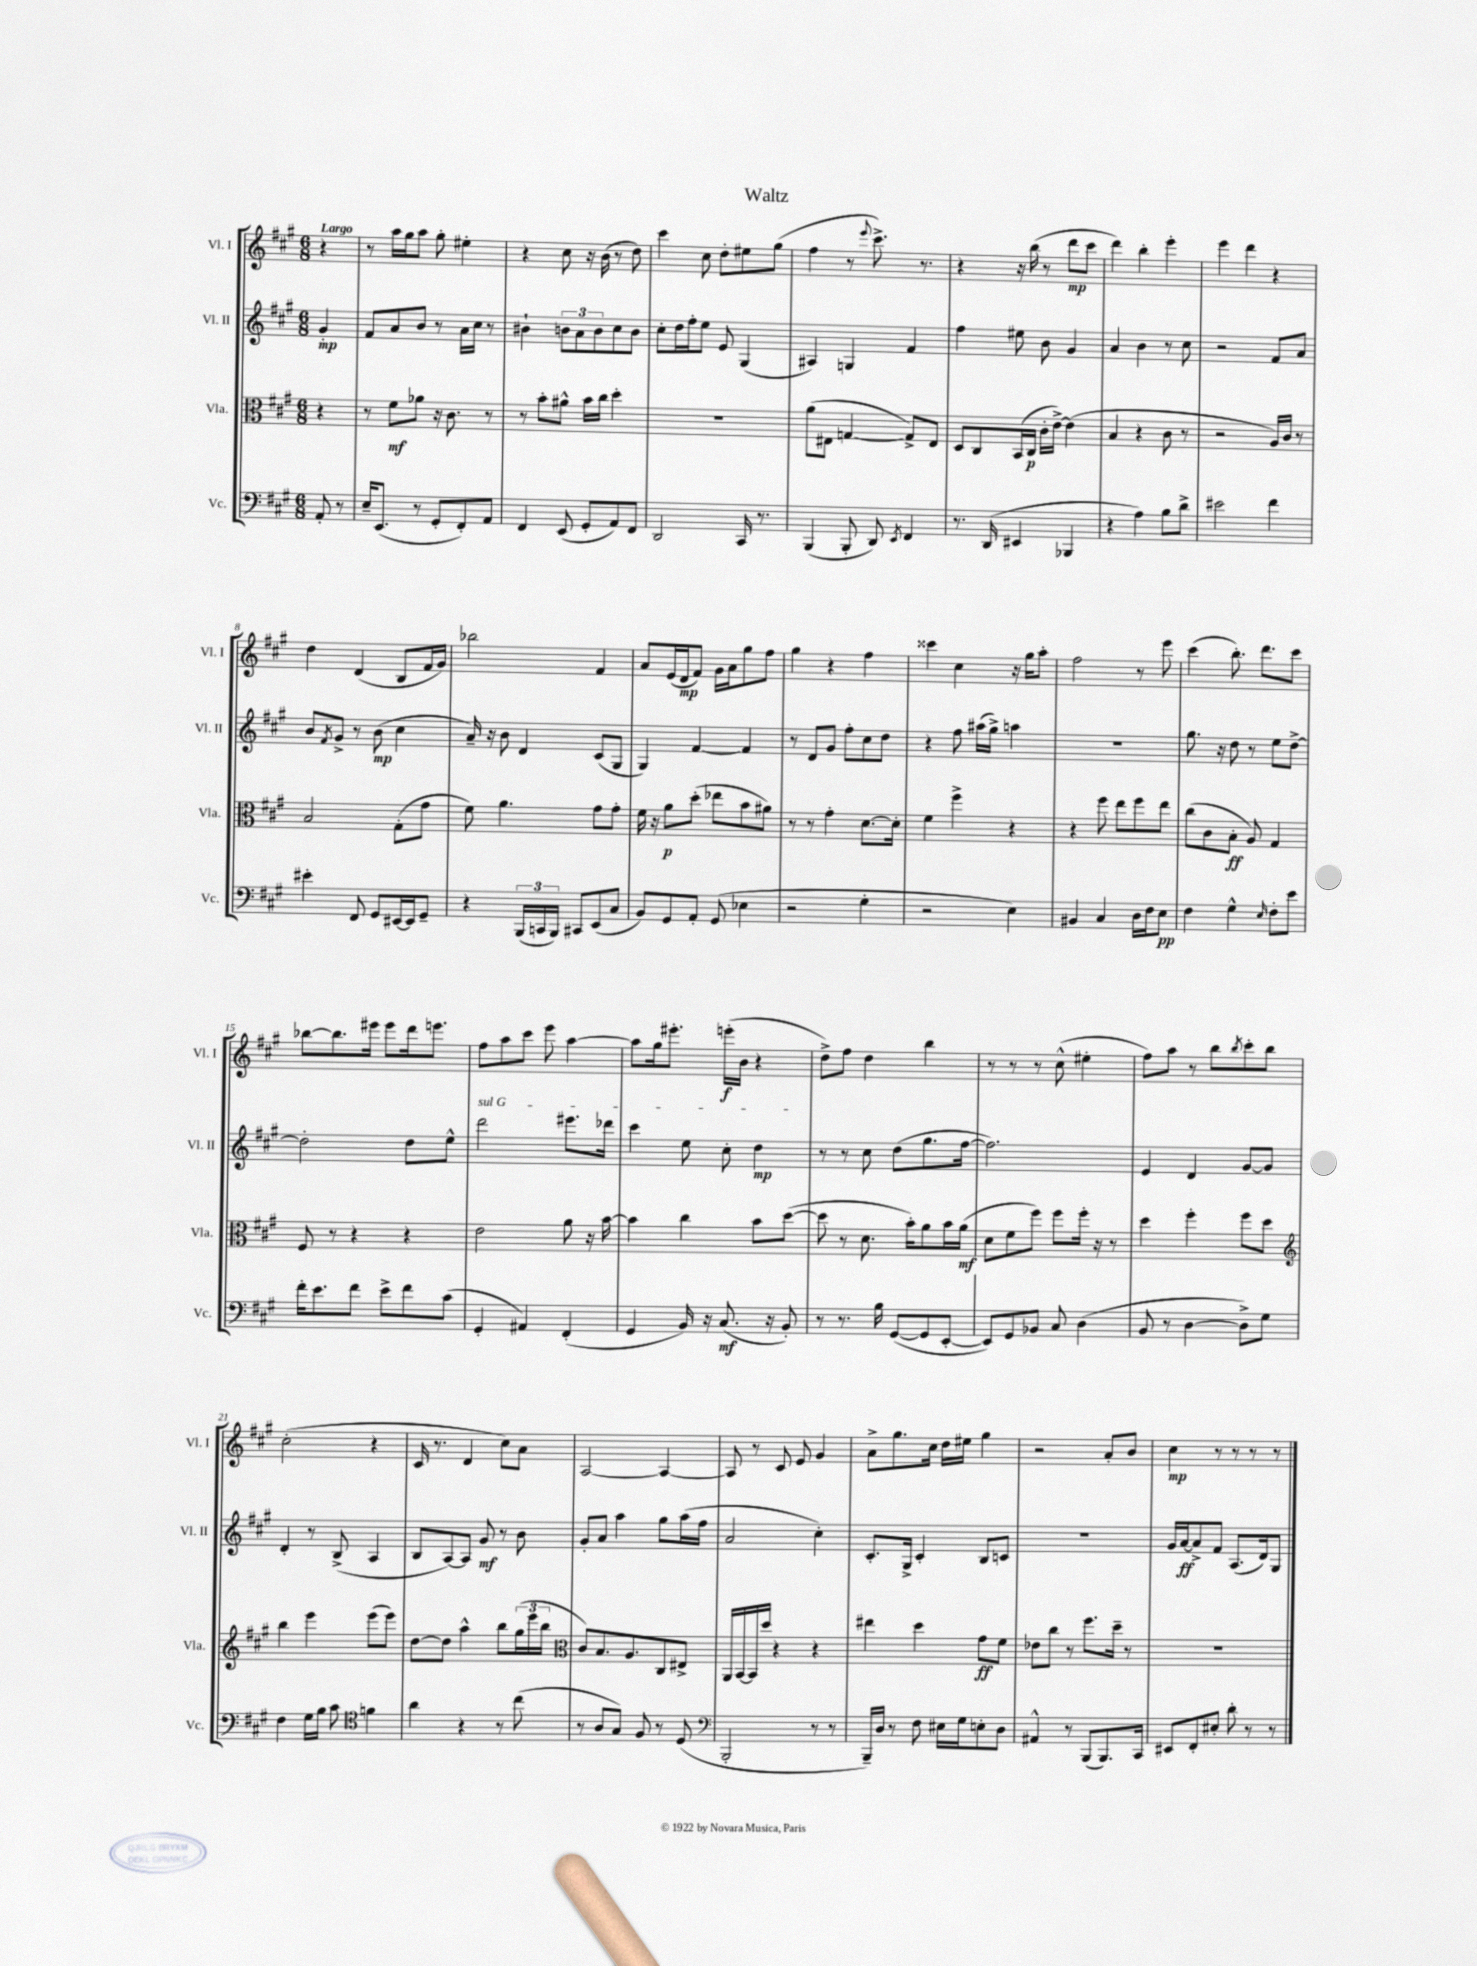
\header { title = "Waltz" }
<<
\new StaffGroup <<
\new Staff = "s0" \with { instrumentName = "Vl. I" shortInstrumentName = "Vl. I" } {
    \clef treble \key a \major \numericTimeSignature \time 6/8 \partial 4 \tempo "Largo"
    r4 |
    r8 a''16 gis''16 a''8 gis''8-. eis''4-. |
    r4 cis''8 r16 b'16( r8 d''8) |
    cis'''4 cis''8 d''8-. eis''8 gis''8( |
    fis''4 r8 \appoggiatura { e'''8 } cis'''8.->) r8. |
    r4 r16 b''16( r8 d'''8\mp cis'''8 |
    d'''4) b''4-. e'''4-. |
    e'''4 d'''4 r4 |
    d''4 d'4( b8 fis'16 gis'16) |
    bes''2 fis'4 |
    a'8 e'16( d'16\mp fis'8) gis'16 a'16 gis''8 fis''8 |
    gis''4 r4 fis''4 |
    cisis'''4 cis''4 r16 gis''16 a''8-. |
    fis''2 r8 e'''8 |
    cis'''4( b''8.-.) d'''8. cis'''8 |
    bes''8~ bes''8. eis'''16 eis'''8 d'''16 e'''8. |
    fis''8 a''8 cis'''8 e'''8 a''4~ |
    a''8 gis''16 eis'''8.-. e'''16-.\f( b'16 r4 |
    d''8->) fis''8 d''4 b''4 |
    r8 r8 r8 cis''8-^( eis''4-. |
    fis''8) a''8 r8 b''8 \acciaccatura { b''8 } cis'''8-. b''8 |
    cis''2-.( r4 |
    cis'16 r8. d'4 cis''8) a'8 |
    a2~ a4~ |
    a8 r8 cis'8 e'8 gis'4 |
    a'8-> gis''8. cis''16 d''16 eis''16 gis''4 |
    r2 a'8-. b'8 |
    cis''4\mp r8 r8 r8 r8 \bar "|." |
}
\new Staff = "s1" \with { instrumentName = "Vl. II" shortInstrumentName = "Vl. II" } {
    \clef treble \key a \major \numericTimeSignature \time 6/8 \partial 4
    gis'4-.\mp |
    fis'8 a'8 b'8 r8 a'16 cis''16 r8 |
    bis'4-! \tuplet 3/2 { b'8 a'8 b'8 } cis''8 b'8 |
    cis''8-. d''16 fis''16-. e''8 e'8 gis4( |
    ais4) g4 fis'4 |
    fis''4 eis''8 b'8 gis'4 |
    a'4 b'4 r8 cis''8 |
    r2 fis'8 a'8 |
    b'8 \acciaccatura { fis'8 } gis'8-> r8 b'8\mp( cis''4 |
    a'16--) r16 b'8 d'4 cis'8( gis8 |
    gis4) fis'4~ fis'4 |
    r8 d'8 gis'8 fis''8-. cis''8 d''8 |
    r4 fis''8 ais''16( gis''16->) a''4 |
    R2. |
    gis''8. r16 d''8 r8 e''8 d''8~-> |
    d''2-. d''8 e''8-^ |
    \once \override TextSpanner.bound-details.left.text = \markup { \italic "sul G" } d'''2\startTextSpan eis'''8. des'''16 |
    cis'''4 e''8 cis''8-. d''4\mp\stopTextSpan |
    r8 r8 cis''8 d''8( gis''8. fis''16~ |
    fis''2.) |
    e'4 d'4 gis'8~ gis'8 |
    d'4-. r8 b8->( a4 |
    b8 a8~) a8 gis'8\mf r8 b'8 |
    gis'8-. a'8 a''4 gis''8 a''16( fis''16 |
    a'2 cis''4-.) |
    cis'8.-. gis16-> cis'4-. b8 c'8 |
    R2. |
    gis'16 a'16~\ff a'8-> fis'8 a8.( d'16) gis8 \bar "|." |
}
\new Staff = "s2" \with { instrumentName = "Vla." shortInstrumentName = "Vla." } {
    \clef alto \key a \major \numericTimeSignature \time 6/8 \partial 4
    r4 |
    r8 fis'8\mf aes'8 r16 cis'8. r8 |
    r8 b'8-. ais'8-^ b'16 cis''16 d''4-. |
    R2. |
    a'8( eis8 g4~ g8->) eis8 |
    d8 cis8 b,16( cis16\p cis'16-. e'16~->) e'4( |
    b4 r4 cis'8 r8 |
    r2 a16) cis'16 r8 |
    b2 gis8-.( gis'8 |
    fis'8) a'4. gis'8 gis'8-. |
    fis'16 r16 a'8\p d''8-.( ees''8 b'8 ais'8) |
    r8 r8 gis'4-. d'8.~ d'16-. |
    fis'4 fis''4-> r4 |
    r4 fis''8 e''8 fis''8 e''8 |
    cis''8( cis'8 b8-.\ff a8) gis4 |
    fis8 r8 r4 r4 |
    e'2 a'8 r16 b'16~ |
    b'4 cis''4 b'8 d''8~( |
    d''8 r8 d'8. b'16-.) a'8 b'16 a'16\mf( |
    d'8 fis'8 fis''8) fis''8 fis''16-. r16 r8 |
    d''4 fis''4-. fis''8 d''8 |
    \clef treble b''4 e'''4 e'''8( e'''8) |
    d''8~ d''8 a''4-^ b''8 \tuplet 3/2 { gis''16( e'''16 b''16 } |
    \clef alto cis'8) b8. a8. cis8 eis8-> |
    a,16 b,16~ b,16 d''16 r4 r4 |
    eis''4 d''4 gis'8\ff fis'8 |
    ees'8 cis''8 r8 fis''8. d''16-- r8 |
    R2. \bar "|." |
}
\new Staff = "s3" \with { instrumentName = "Vc." shortInstrumentName = "Vc." } {
    \clef bass \key a \major \numericTimeSignature \time 6/8 \partial 4
    a,8-. r8 |
    e16-- e,8.( r8 gis,8-. fis,8-.) a,8 |
    fis,4 e,8( gis,8-. a,8) fis,8 |
    d,2 cis,16 r8. |
    b,,4( b,,8-. d,8) \acciaccatura { e,8 } fis,4 |
    r8. d,16( eis,4 bes,,4 |
    r4 a4) b8 d'8-> |
    eis'2 fis'4 |
    eis'4-. fis,8 gis,8 eis,16~ eis,16 gis,8-- |
    r4 \tuplet 3/2 { b,,16( c,16 b,,16) } cis,8 e,8( cis8 |
    b,8) gis,8 a,8-. gis,8( ees4 |
    r2 gis4-. |
    r2 e4) |
    bis,4 cis4 d16 fis16 e8\pp |
    fis4 gis4-^ \grace { e16 } fis8-. e'8 |
    fis'16-. e'8. fis'8 e'8-> fis'8 cis'8( |
    gis,4-. ais,4) fis,4-.( |
    gis,4 b,16) r16 cis8.\mf( r16 b,8-.) |
    r8 r8. b16 gis,8~( gis,8 e,8~-. |
    e,8) gis,8 bes,8 cis8 d4( |
    b,8 r8 d4~ d8->) gis8 |
    fis4 gis16 b16 cis'8 \clef tenor f'4 |
    a'4 r4 r8 cis''8( |
    r8 a8 gis8) fis8 r8 d8( |
    \clef bass b,,2-. r8 r8 |
    b,,16--) d16 r8 fis8 eis16 gis16 e8-. d8 |
    ais,4-^ r8 b,,8( b,,8.) cis,16 |
    eis,8 fis,8-. eis8-. d'8-. r8 r8 \bar "|." |
}
>>
>>
